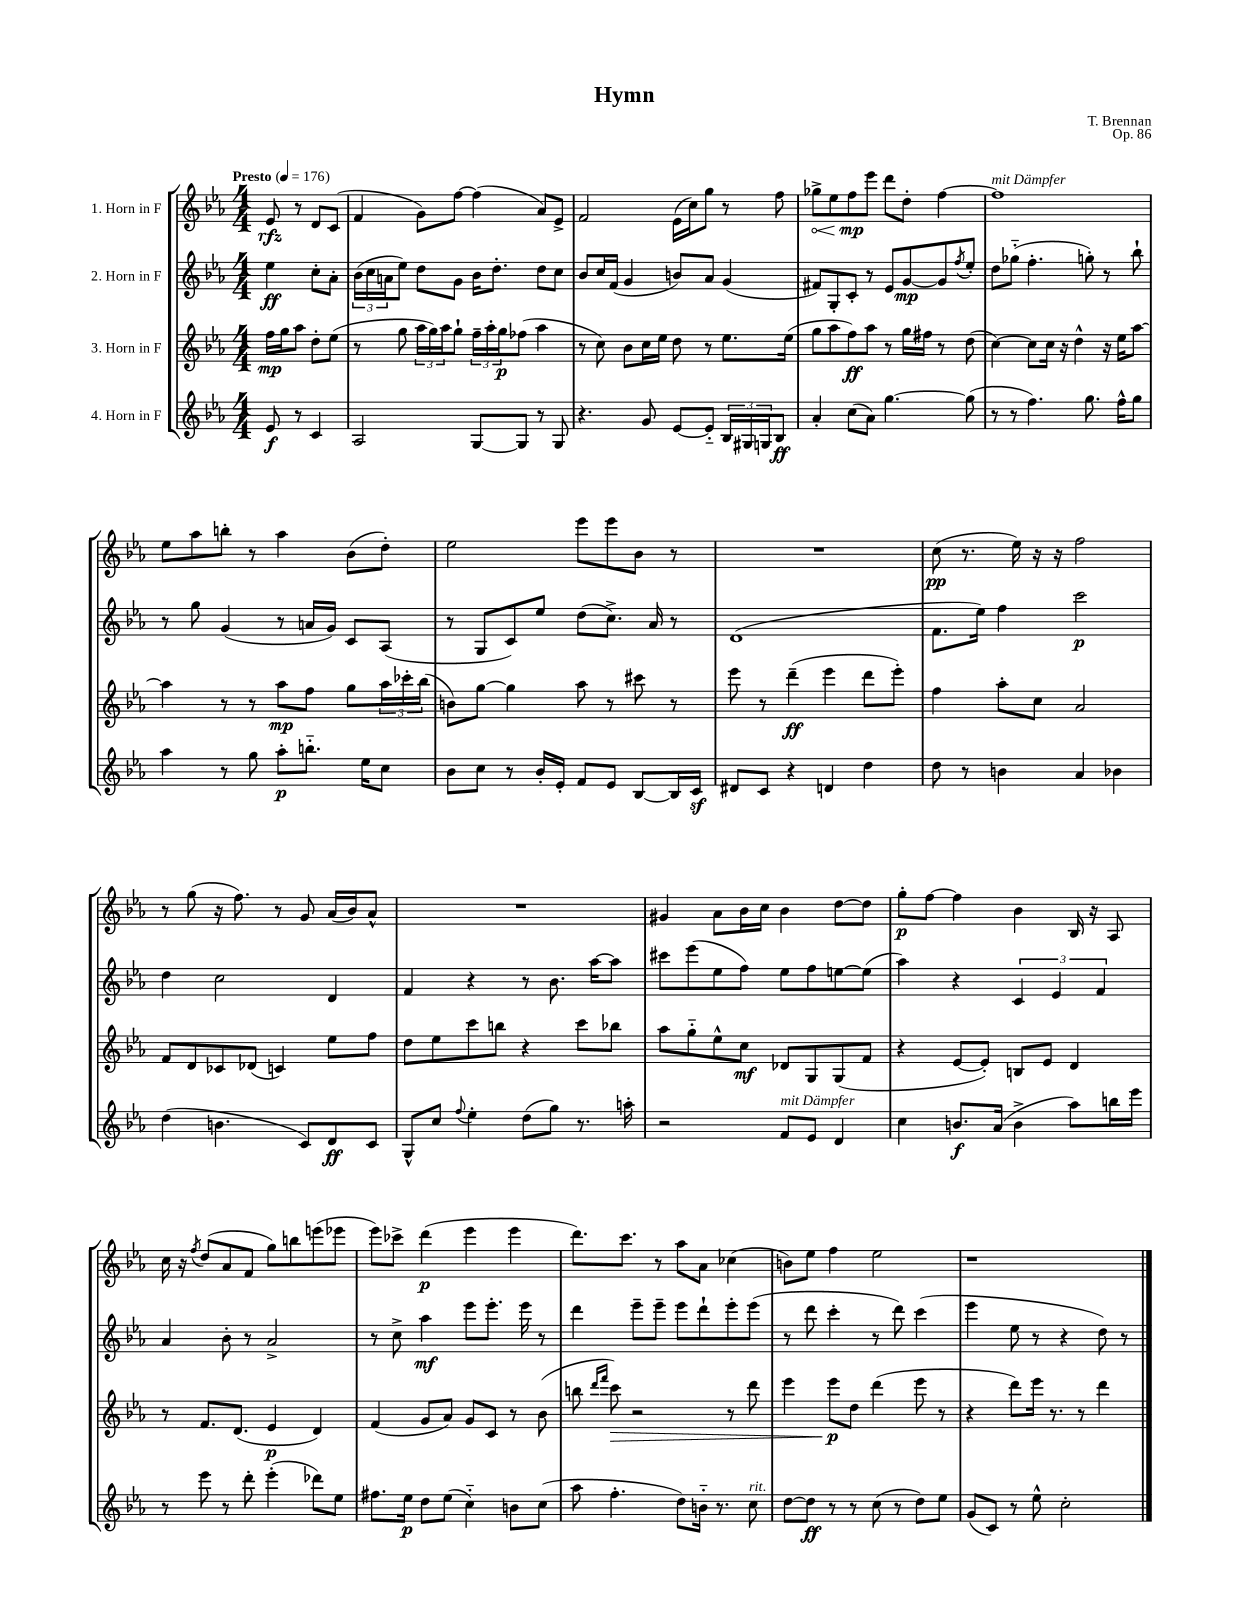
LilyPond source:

\header { title = "Hymn" composer = "T. Brennan" opus = "Op. 86" }
<<
\new StaffGroup <<
\new Staff = "s0" \with { instrumentName = "1. Horn in F" } {
    \clef treble \key ees \major \numericTimeSignature \time 4/4 \partial 2 \tempo "Presto" 4 = 176
    ees'8\rfz r8 d'8 c'8( |
    f'4 g'8) f''8~ f''4( aes'8) ees'8-> |
    f'2 ees'16( c''16) g''8 r8 f''8 |
    \once \override Hairpin.circled-tip = ##t ges''8->\< ees''8 f''8\mp\! ees'''8 d'''8 d''8-. f''4~ |
    f''1^\markup { \italic "mit Dämpfer" } |
    ees''8 aes''8 b''8-. r8 aes''4 bes'8( d''8-.) |
    ees''2 ees'''8 ees'''8 bes'8 r8 |
    R1 |
    c''8\pp( r8. ees''16) r16 r16 f''2 |
    r8 g''8( r16 f''8.) r8 g'8 aes'16( bes'16) aes'8-^ |
    R1 |
    gis'4 aes'8 bes'16 c''16 bes'4 d''8~ d''8 |
    g''8-.\p f''8~ f''4 bes'4 bes16 r16 aes8 |
    c''16 r16 \acciaccatura { f''8 } d''8( aes'8 f'8 g''8) b''8 e'''8( ees'''8 |
    ees'''8) ces'''8-> d'''4\p( ees'''4 ees'''4 |
    d'''8.) c'''8. r8 aes''8 aes'8 ces''4( |
    b'8) ees''8 f''4 ees''2 |
    r1 \bar "|." |
}
\new Staff = "s1" \with { instrumentName = "2. Horn in F" } {
    \clef treble \key ees \major \numericTimeSignature \time 4/4 \partial 2
    ees''4\ff c''8-. aes'8-. |
    \tuplet 3/2 { bes'16( c''16 a'16 } ees''8) d''8 g'8 bes'16 d''8.-. d''8 c''8 |
    bes'8 c''16 f'16( g'4 b'8) aes'8 g'4( |
    fis'8) g8-. c'8-. r8 ees'8 g'8~\mp g'8 \acciaccatura { f''8 } ees''8-. |
    d''8 ges''8-_( f''4.-. g''8-.) r8 bes''8-! |
    r8 g''8 g'4( r8 a'16 g'16) c'8 aes8( |
    r8 g8 c'8) ees''8 d''8( c''8.->) aes'16 r8 |
    d'1( |
    f'8. ees''16) f''4 c'''2\p |
    d''4 c''2 d'4 |
    f'4 r4 r8 bes'8. aes''16~ aes''8 |
    cis'''8 ees'''8( ees''8 f''8) ees''8 f''8 e''8~ e''8( |
    aes''4) r4 \tuplet 3/2 { c'4 ees'4 f'4 } |
    aes'4 bes'8-. r8 aes'2-> |
    r8 c''8-> aes''4\mf ees'''8 ees'''8.-. ees'''16 r8 |
    d'''4 ees'''8-- ees'''8-- ees'''8 d'''8-! ees'''8-. ees'''8( |
    r8 d'''8 c'''4-. r8 d'''8) c'''4( |
    ees'''4 ees''8 r8 r4 d''8) r8 \bar "|." |
}
\new Staff = "s2" \with { instrumentName = "3. Horn in F" } {
    \clef treble \key ees \major \numericTimeSignature \time 4/4 \partial 2
    f''16\mp g''16 aes''8 d''8-. ees''8( |
    r8 g''8 \tuplet 3/2 { aes''16 g''16) aes''16 } g''8-! \tuplet 3/2 { f''16-- aes''16-. g''16\p } fes''8( aes''4 |
    r8 c''8) bes'8 c''16 ees''16 d''8 r8 ees''8. ees''16( |
    g''8 aes''8 f''8\ff) aes''8 r8 g''16 fis''16 r8 d''8( |
    c''4~) c''8 c''16 r16 d''4-^ r16 ees''16 aes''8~ |
    aes''4 r8 r8 aes''8\mp f''8 g''8 \tuplet 3/2 { aes''16 ces'''16-. bes''16( } |
    b'8) g''8~ g''4 aes''8 r8 cis'''8 r8 |
    ees'''8 r8 d'''4--\ff( ees'''4 d'''8 ees'''8-.) |
    f''4 aes''8-. c''8 aes'2 |
    f'8 d'8 ces'8 des'8( c'4) ees''8 f''8 |
    d''8 ees''8 c'''8 b''8 r4 c'''8 bes''8 |
    aes''8 g''8-_ ees''8-^ c''8\mf des'8 g8 g8( f'8 |
    r4 ees'8~ ees'8-.) b8 ees'8 d'4 |
    r8 f'8. d'8.( ees'4\p d'4) |
    f'4( g'8 aes'8) g'8 c'8 r8 bes'8( |
    b''8 \grace { d'''16 f'''16 } c'''8\>) r2 r8 d'''8 |
    ees'''4 ees'''8\p\! d''8 d'''4( ees'''8 r8 |
    r4 d'''8) ees'''16 r8. r8 d'''4 \bar "|." |
}
\new Staff = "s3" \with { instrumentName = "4. Horn in F" } {
    \clef treble \key ees \major \numericTimeSignature \time 4/4 \partial 2
    ees'8\f r8 c'4 |
    aes2 g8~ g8 r8 g8 |
    r4. g'8 ees'8~ ees'8-_ \tuplet 3/2 { bes16 gis16 g16 } bes8\ff |
    aes'4-. c''8( aes'8) g''4.~ g''8( |
    r8 r8 f''4.) g''8. f''16-^ g''8 |
    aes''4 r8 g''8 aes''8-.\p b''8.-_ ees''16 c''8 |
    bes'8 c''8 r8 bes'16-. ees'16-. f'8 ees'8 bes8~ bes16 c'16\sf |
    dis'8 c'8 r4 d'4 d''4 |
    d''8 r8 b'4 aes'4 bes'4 |
    d''4( b'4. c'8) d'8\ff c'8 |
    g8-^ c''8 \appoggiatura { f''8 } ees''4-. d''8( g''8) r8. a''16-. |
    r2 f'8^\markup { \italic "mit Dämpfer" } ees'8 d'4 |
    c''4 b'8.\f aes'16( b'4-> aes''8) b''16 ees'''16 |
    r8 ees'''8 r8 d'''8-. ees'''4-.( des'''8) ees''8 |
    fis''8. ees''16\p d''8 ees''8( c''4-_) b'8 c''8( |
    aes''8 f''4.-. d''8) b'16-_ r8. c''8^\markup { \italic "rit." } |
    d''8~ d''8\ff r8 r8 c''8( r8 d''8) ees''8 |
    g'8( c'8) r8 ees''8-^ c''2-. \bar "|." |
}
>>
>>
\layout { \context { \Score \remove "Bar_number_engraver" } }
